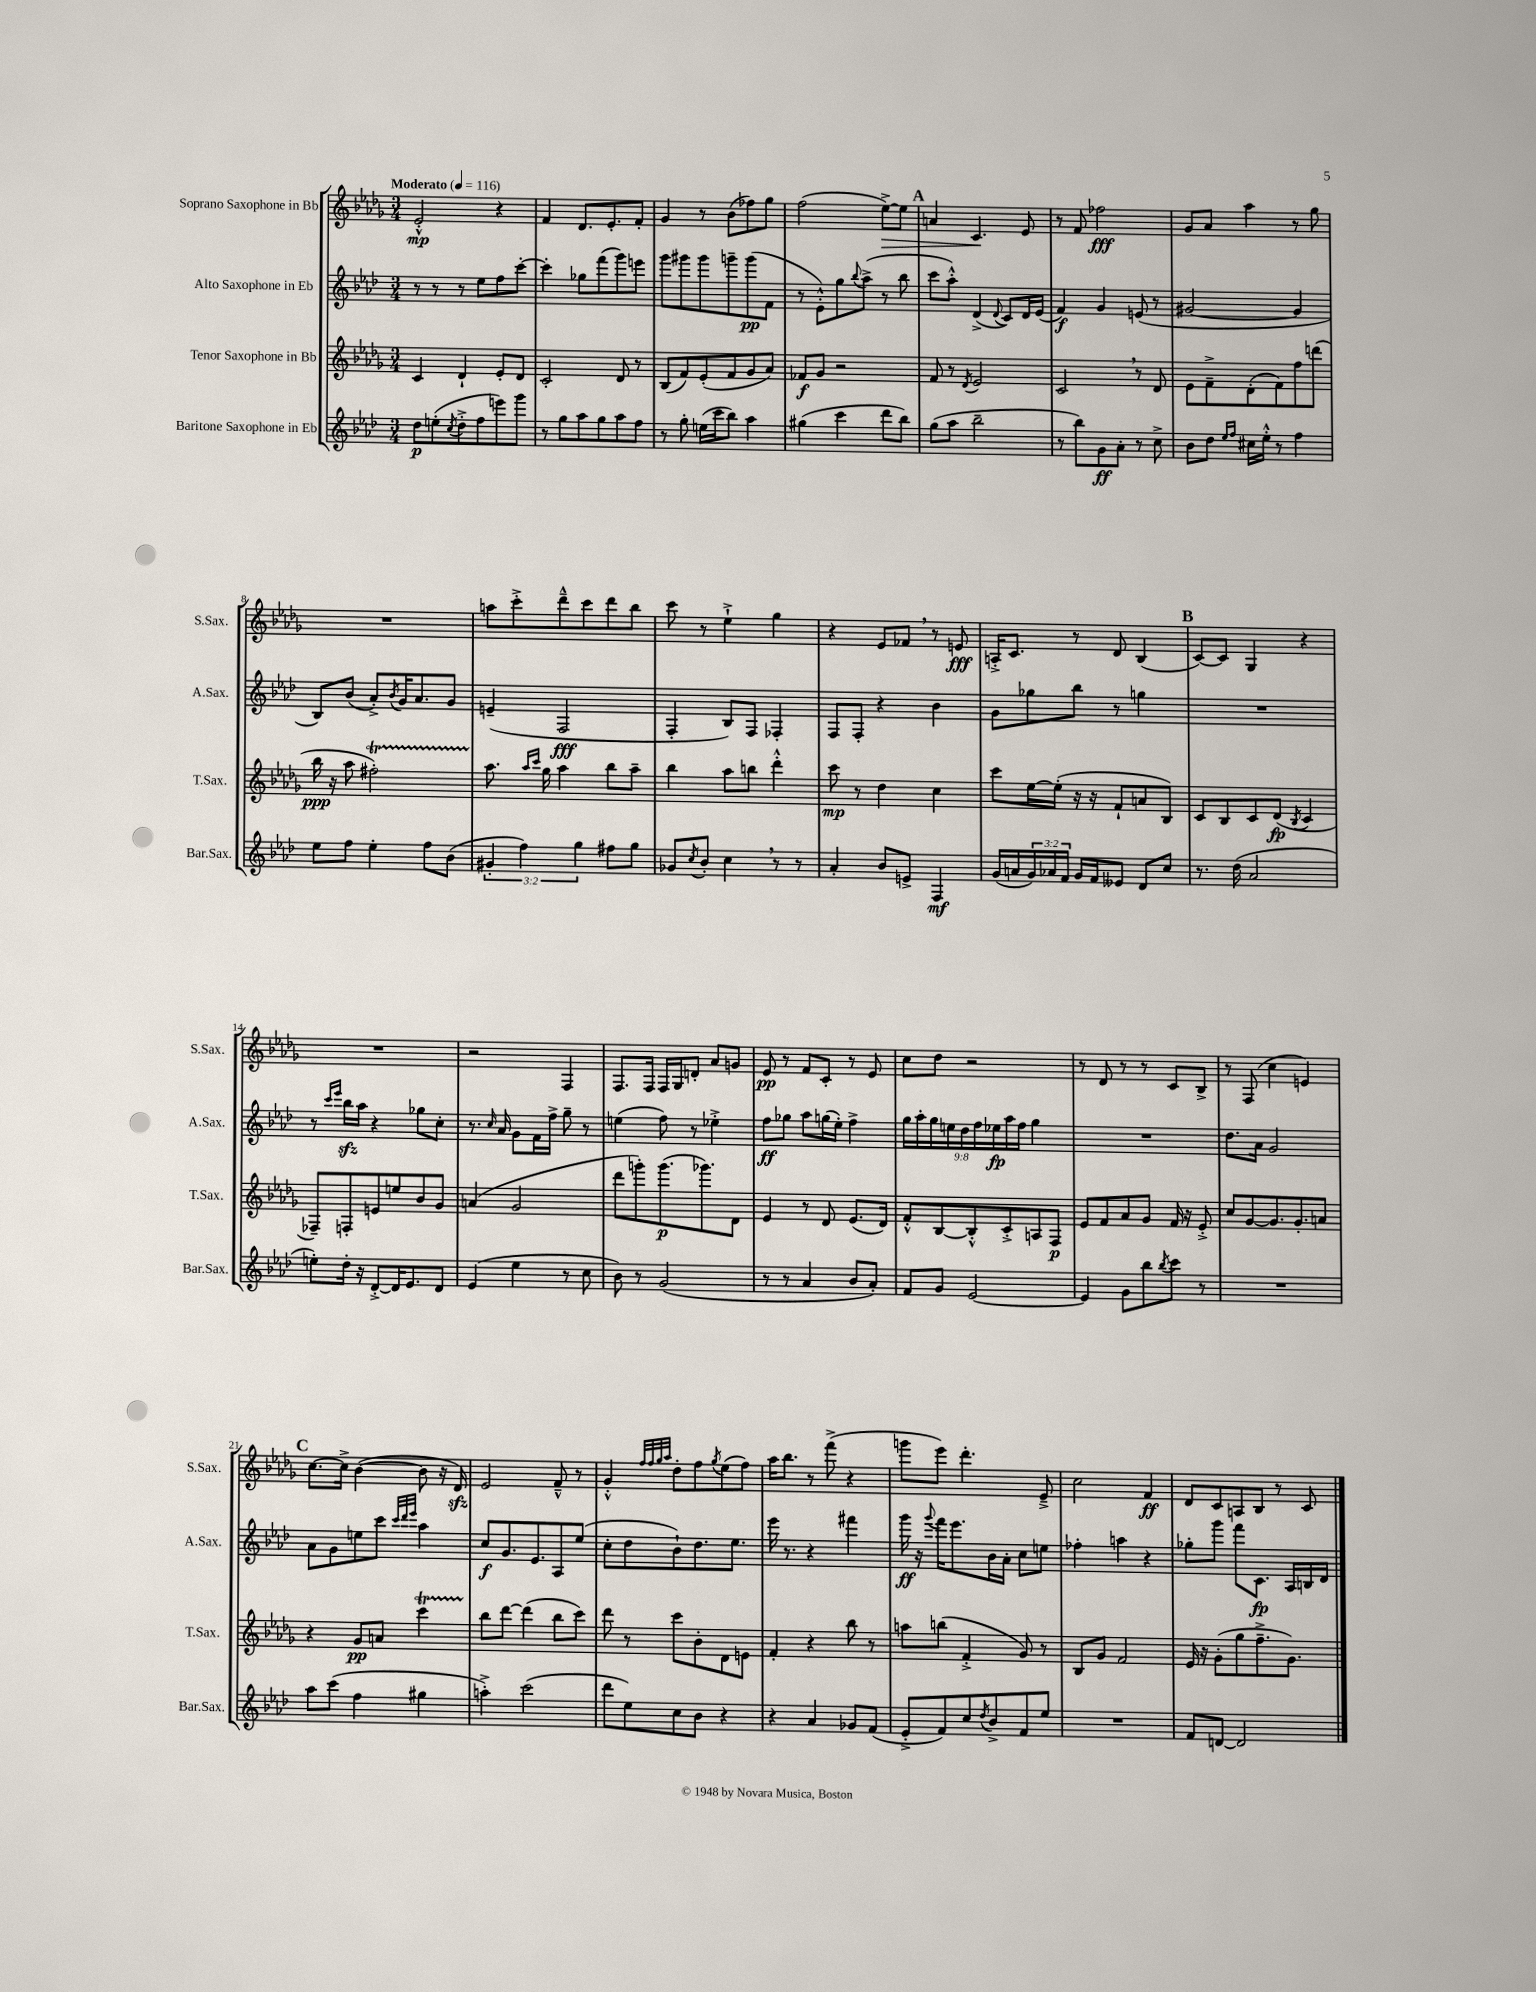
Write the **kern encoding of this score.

**kern	**dynam	**kern	**dynam	**kern	**dynam	**kern	**dynam
*part4	*part4	*part3	*part3	*part2	*part2	*part1	*part1
*staff4	*staff4	*staff3	*staff3	*staff2	*staff2	*staff1	*staff1
*I"Baritone Saxophone in Eb	*	*I"Tenor Saxophone in Bb	*	*I"Alto Saxophone in Eb	*	*I"Soprano Saxophone in Bb	*
*I'Bar.Sax.	*	*I'T.Sax.	*	*I'A.Sax.	*	*I'S.Sax.	*
*clefG2	*	*clefG2	*	*clefG2	*	*clefG2	*
*k[b-e-a-d-]	*	*k[b-e-a-d-g-]	*	*k[b-e-a-d-]	*	*k[b-e-a-d-g-]	*
*M3/4	*	*M3/4	*	*M3/4	*	*M3/4	*
*MM116	*	*MM116	*	*MM116	*	*MM116	*
=1	=1	=1	=1	=1	=1	=1	=1
!	!	!	!	!	!	!LO:TX:a:B:t=Moderato	!
8dd-\L	p	4c/	.	8r	.	2e-'^^/	mp
(8een'\	.	.	.	8r	.	.	.
8qcc/	.	.	.	.	.	.	.
8dd-'^\	.	4d-`/	.	8r	.	.	.
8ff\	.	.	.	8ee-\L	.	.	.
8eeen\)	.	8e-'/L	.	8ff\	.	4r	.
8ggg\J	.	8d-/J	.	[8ccc'\J	.	.	.
=2	=2	=2	=2	=2	=2	=2	=2
8r	.	2c'/	.	4ccc'\]	.	4f/	.
8gg\L	.	.	.	.	.	.	.
8aa-\	.	.	.	8gg-X\L	.	8.d-/L	.
8gg\	.	.	.	(8fff\	.	.	.
.	.	.	.	.	.	8.e-'/	.
8aa-\	.	8d-/	.	8ggg\)	.	.	.
8ff\J	.	8r	.	8eeen\J	.	8f'/J	.
=3	=3	=3	=3	=3	=3	=3	=3
8r	.	(8B-/L	.	8ggg\L	.	4g-/	.
8gg'\	.	8f/)	.	8ggg#X\	.	.	.
(16een\LL	.	(8e-'/	.	8ggg#\	.	8r	.
16ccc\J	.	.	.	.	.	.	.
8bb-\J)	.	8f/	.	8gggn~\	.	(8b-\L	.
4aa-\	.	8g-/	.	(8ggg\	pp	8ff-X\)	.
.	.	8a-/J)	.	8f\J	.	8gg-\J	.
=4	=4	=4	=4	=4	=4	=4	=4
(4gg#X\	.	8f-X/L	f	8r	.	(2ff\	.
.	.	8g-/J	.	8e-'^^\L)	.	.	.
4ccc\	.	2r	.	8gg\	.	.	.
.	.	.	.	8qqbb-/	.	.	.
.	.	.	.	(8aa-^\J	.	.	.
!	!	!	!	!	!	!	!LO:HP:b
8ddd-\L	.	.	.	8r	.	[8ee-^\L)	>
8bb-\J)	.	.	.	8bb-\	.	8ee-\J]	.
!!LO:REH:place=s1:t=A
=5	=5	=5	=5	=5	=5	=5	=5
(8gg\L	.	8f/	.	8ccc\L	.	4an/	.
8aa-\J	.	8r	.	8aa-'^^\J)	.	.	.
.	.	8qd-/	.	.	.	.	.
2bb-~\	.	2e-/	.	(4d-^/	.	4.c/	.
.	.	.	.	8qqd-/	.	.	.
.	.	.	.	8c/L)	.	.	.
.	.	.	.	16d-/L	.	8e-/	]
.	.	.	.	(16e-/JJ	.	.	.
=6	=6	=6	=6	=6	=6	=6	=6
8r	.	2c,/	.	4f/)	f	8r	.
8bb-\L)	.	.	.	.	.	8f/	.
8g\	ff	.	.	4g/	.	2ff-X\	fff
8a-'\J	.	.	.	.	.	.	.
8r	.	8r	.	(8en/	.	.	.
8cc^\	.	8d-/	.	8r	.	.	.
=7	=7	=7	=7	=7	=7	=7	=7
8b-\L	.	8e-\L	.	[2g#X/	.	8g-/L	.
8dd-\J	.	8f~^\	.	.	.	8a-/J	.
16qqee-/LL	.	.	.	.	.	.	.
16qqff/JJ	.	.	.	.	.	.	.
16cc#X\LL	.	(8d-'\	.	.	.	4aa-\	.
16ee-'^^\JJ	.	.	.	.	.	.	.
8r	.	8f\)	.	.	.	.	.
4ff\	.	8ff\	.	4g#/]	.	8r	.
.	.	(8dddn\J	.	.	.	8gg-\	.
!!LO:LB:g=z
=8	=8	=8	=8	=8	=8	=8	=8
8ee-\L	.	16bb-\	ppp	8B-/L)	.	2.r	.
.	.	16r	.	.	.	.	.
8ff\J	.	8aa-\	.	(8b-/J	.	.	.
4ee-'\	.	2ff#Xt'\)	.	8a-'^/L)	.	.	.
.	.	.	.	8qb-/	.	.	.
.	.	.	.	16g/K	.	.	.
.	.	.	.	8.a-/	.	.	.
8ff\L	.	.	.	.	.	.	.
(8b-\J	.	.	.	8g/J	.	.	.
=9	=9	=9	=9	=9	=9	=9	=9
6g#X'/	.	8.aa-\	.	(4en~/	.	8aan\L	.
.	.	.	.	.	.	8ccc'^\	.
6ff\)	.	.	.	.	.	.	.
.	.	16qqaa-/LL	.	.	.	.	.
.	.	16qqccc/JJ	.	.	.	.	.
.	.	16gg-\	.	.	.	.	.
.	.	4aa-\	.	2F/	fff	8ddd-~^^\	.
6gg\	.	.	.	.	.	.	.
.	.	.	.	.	.	8ccc\	.
8ff#X\L	.	8bb-\L	.	.	.	8ddd-\	.
8gg\J	.	8aa-~\J	.	.	.	8bb-\J	.
=10	=10	=10	=10	=10	=10	=10	=10
8g-X/L	.	4bb-\	.	4F'/	.	8ccc\	.
8qcc/	.	.	.	.	.	.	.
8b-'/J	.	.	.	.	.	8r	.
4cc,\	.	8aa-\L	.	8B-/L)	.	4ee-`^\	.
.	.	8bbn\J	.	8F/J	.	.	.
8r	.	4ddd-'^^\	.	4F-X'/	.	4gg-\	.
8r	.	.	.	.	.	.	.
=11	=11	=11	=11	=11	=11	=11	=11
4a-'/	.	8ccc\	mp	8F/L	.	4r	.
.	.	8r	.	8F'/J	.	.	.
8b-/L	.	4dd-\	.	4r	.	8e-/L	.
8en^/J	.	.	.	.	.	8f-X,/J	.
4F/	mf	4cc\	.	4b-\	.	8r	.
.	.	.	.	.	.	8en/	fff
=12	=12	=12	=12	=12	=12	=12	=12
(16g/LL	.	8ccc\L	.	8g\L	.	16An'^/KL	.
16an/	.	.	.	.	.	8.c/J	.
24g/)	.	[16ee-\L	.	8gg-X\	.	.	.
24a-X/	.	.	.	.	.	.	.
.	.	(16ee-'\JJ]	.	.	.	.	.
24f/JJ	.	.	.	.	.	.	.
16g/LL	.	16r	.	8bb-\J	.	8r	.
16f/J	.	16r	.	.	.	.	.
8e--X/J	.	8f`/L	.	8r	.	8d-/	.
8d-/L	.	8an/	.	4ggn\	.	(4B-/	.
8cc/J	.	8B-/J)	.	.	.	.	.
!!LO:REH:place=s1:t=B
=13	=13	=13	=13	=13	=13	=13	=13
8.r	.	8c/L	.	2.r	.	[8c/L)	.
.	.	8B-/	.	.	.	8c/J]	.
(16dd-\	.	.	.	.	.	.	.
2a-/	.	8c/	.	.	.	4G-/	.
.	.	(8d-/J	fp	.	.	.	.
.	.	8qB-/	.	.	.	.	.
.	.	4c/	.	.	.	4r	.
!!LO:LB:g=z
=14	=14	=14	=14	=14	=14	=14	=14
8een'\L)	.	8F-X~/L)	.	8r	.	2.r	.
.	.	.	.	16qqccc/LL	.	.	.
.	.	.	.	16qqeee-/JJ	.	.	.
16dd-'\Jk	.	8Fn'/	.	16bb-zz\LL	.	.	.
16r	.	.	.	16aa-\JJ	.	.	.
[8d-'^/L	.	8en/	.	4r	.	.	.
16d-/K]	.	8een/	.	.	.	.	.
8.e-/	.	.	.	.	.	.	.
.	.	8b-/	.	8gg-X\L	.	.	.
8d-/J	.	8g-/J	.	8cc'\J	.	.	.
=15	=15	=15	=15	=15	=15	=15	=15
(4e-/	.	(4an/	.	8.r	.	2r	.
.	.	.	.	16qqcc/	.	.	.
.	.	.	.	16a-/	.	.	.
4ee-\	.	2g-/	.	8g\L	.	.	.
.	.	.	.	16f\L	.	.	.
.	.	.	.	16ff^\JJ	.	.	.
8r	.	.	.	8gg~\	.	4F/	.
8cc\	.	.	.	8r	.	.	.
=16	=16	=16	=16	=16	=16	=16	=16
8b-\)	.	8ddd-\L	.	(4een\	.	8.F/L	.
8r	.	8gggn'\)	.	.	.	.	.
.	.	.	.	.	.	16F/Jk	.
(2g/	.	(8.ggg\	p	8ff\)	.	16F/LL	.
.	.	.	.	.	.	16G-/J	.
.	.	.	.	8r	.	8dn'/J	.
.	.	8.ggg-X\)	.	.	.	.	.
.	.	.	.	4ee-X'^\	.	8a-/L	.
.	.	8d-\J	.	.	.	8gn/J	.
=17	=17	=17	=17	=17	=17	=17	=17
8r	.	4e-/	.	8ff\L	ff	8e-/	pp
8r	.	.	.	8gg-X\J	.	8r	.
4a-/	.	8r	.	8aa-\L	.	8f/L	.
.	.	8d-/	.	(16ggn\L	.	8c'/J	.
.	.	.	.	16ee-'\JJ)	.	.	.
8b-/L	.	(8.e-/L	.	4ff^\	.	8r	.
8a-'/J)	.	.	.	.	.	8e-/	.
.	.	16d-/Jk)	.	.	.	.	.
=18	=18	=18	=18	=18	=18	=18	=18
8f/L	.	8f'^^/L	.	18gg\LL	.	8cc\L	.
.	.	.	.	18aa-'\	.	.	.
.	.	.	.	18gg\	.	.	.
8g/J	.	[8B-/	.	.	.	8dd-\J	.
.	.	.	.	18een\	.	.	.
.	.	.	.	18dd-\	.	.	.
[2e-/	.	8B-'^^/]	.	.	.	2r	.
.	.	.	.	18ff\	.	.	.
.	.	.	.	18ee-X\	fp	.	.
.	.	8c'^/	.	.	.	.	.
.	.	.	.	18aa-\	.	.	.
.	.	.	.	18ff\JJ	.	.	.
.	.	8An/	.	4gg\	.	.	.
.	.	8F/J	p	.	.	.	.
=19	=19	=19	=19	=19	=19	=19	=19
4e-/]	.	8e-/L	.	2.r	.	8r	.
.	.	8f/	.	.	.	8d-/	.
8g\L	.	8a-/	.	.	.	8r	.
8bb-\	.	8g-/J	.	.	.	8r	.
8qbb-/	.	.	.	.	.	.	.
8ccc\J	.	16f/	.	.	.	8c/L	.
.	.	16r	.	.	.	.	.
8r	.	8e-'^/	.	.	.	8B-^/J	.
=20	=20	=20	=20	=20	=20	=20	=20
2.r	.	8cc/L	.	8.dd-\L	.	8r	.
.	.	[8g-/	.	.	.	(8F/	.
.	.	.	.	16a-\Jk	.	.	.
.	.	8.g-/]	.	2g/	.	4cc\	.
.	.	8.g-'/	.	.	.	.	.
.	.	.	.	.	.	4en/)	.
.	.	8an/J	.	.	.	.	.
!!LO:LB:g=z
!!LO:REH:place=s1:t=C
=21	=21	=21	=21	=21	=21	=21	=21
8aa-\L	.	4r	.	8a-\L	.	[8.cc\L	.
(8ccc\J	.	.	.	8g\	.	.	.
.	.	.	.	.	.	16cc^\Jk]	.
4ff\	.	8g-/L	pp	8een\	.	([4b-\	.
.	.	8an/J	.	8ccc\J	.	.	.
.	.	.	.	32qqccc/LLL	.	.	.
.	.	.	.	32qqddd-/	.	.	.
.	.	.	.	32qqeee-/JJJ	.	.	.
4gg#X\	.	4ccct\	.	4aa-\	.	8b-\]	.
.	.	.	.	.	.	16r	.
.	.	.	.	.	.	16d-zz/)	.
=22	=22	=22	=22	=22	=22	=22	=22
4aan'^\)	.	8bb-\L	.	8cc/L	f	2e-/	.
.	.	[8ddd-\J	.	8.g/	.	.	.
(2ccc\	.	(4ddd-\]	.	.	.	.	.
.	.	.	.	8.e-/	.	.	.
.	.	8bb-\L	.	8A-/	.	8f~^^/	.
.	.	8ccc\J)	.	(8ee-/J	.	8r	.
=23	=23	=23	=23	=23	=23	=23	=23
8ddd-\L	.	8ddd-\	.	8cc'\L	.	4g-'^^/	.
8ee-\)	.	8r	.	8dd-\	.	.	.
.	.	.	.	.	.	32qqff/LLL	.
.	.	.	.	.	.	32qqff/	.
.	.	.	.	.	.	32qqgg-/	.
.	.	.	.	.	.	32qqaa-/JJJ	.
8cc\	.	8ccc\L	.	8b-`\)	.	8dd-'\L	.
8b-\J	.	8b-'\	.	8.dd-\	.	8ff\	.
.	.	.	.	.	.	8qgg-/	.
4r	.	8d-\	.	.	.	(8ee-\	.
.	.	.	.	8.ee-\J	.	.	.
.	.	8en\J	.	.	.	8ff\J)	.
=24	=24	=24	=24	=24	=24	=24	=24
4r	.	4f'/	.	16eee-\	.	16aa-\KL	.
.	.	.	.	8.r	.	8.bb-\J	.
4a-/	.	4r	.	4r	.	8r	.
.	.	.	.	.	.	(8fff^\	.
8g-X/L	.	8bb-\	.	4fff#X\	.	4r	.
(8f/J	.	8r	.	.	.	.	.
=25	=25	=25	=25	=25	=25	=25	=25
8e-'^/L	.	8aan\L	.	16ggg\	ff	8gggn\L	.
.	.	.	.	16r	.	.	.
.	.	.	.	8qqggg/	.	.	.
8f/)	.	(8bbn\J	.	16fff\KL	.	8eee-\J)	.
.	.	.	.	8.eee-\	.	.	.
8cc/	.	4f'^/	.	.	.	4.ddd-'\	.
8qdd-/	.	.	.	.	.	.	.
8b-^/	.	.	.	16b-\L	.	.	.
.	.	.	.	16a-'\JJ	.	.	.
8f/	.	8g-/)	.	8cc\L	.	.	.
8ee-/J	.	8r	.	8een\J	.	8e-~^/	.
=26	=26	=26	=26	=26	=26	=26	=26
2.r	.	8B-/L	.	4ff-X'\	.	2cc\	.
.	.	8g-/J	.	.	.	.	.
.	.	2f/	.	4aan\	.	.	.
.	.	.	.	4r	.	4f/	ff
=27	=27	=27	=27	=27	=27	=27	=27
8f/L	.	16e-/	.	8gg-X'\L	.	8d-/L	.
.	.	16r	.	.	.	.	.
[8dn/J	.	(8g-'\L	.	8ggg\J	.	8c/	.
2d/]	.	8gg-\	.	8fff\L	.	8An/	.
.	.	8.ff~^\	.	8.c\J	fp	8B-/J	.
.	.	.	.	.	.	8r	.
.	.	8.g-\J)	.	16A-/LL	.	.	.
.	.	.	.	16Bn/	.	8c/	.
.	.	.	.	16d-/JJ	.	.	.
==	==	==	==	==	==	==	==
*-	*-	*-	*-	*-	*-	*-	*-
